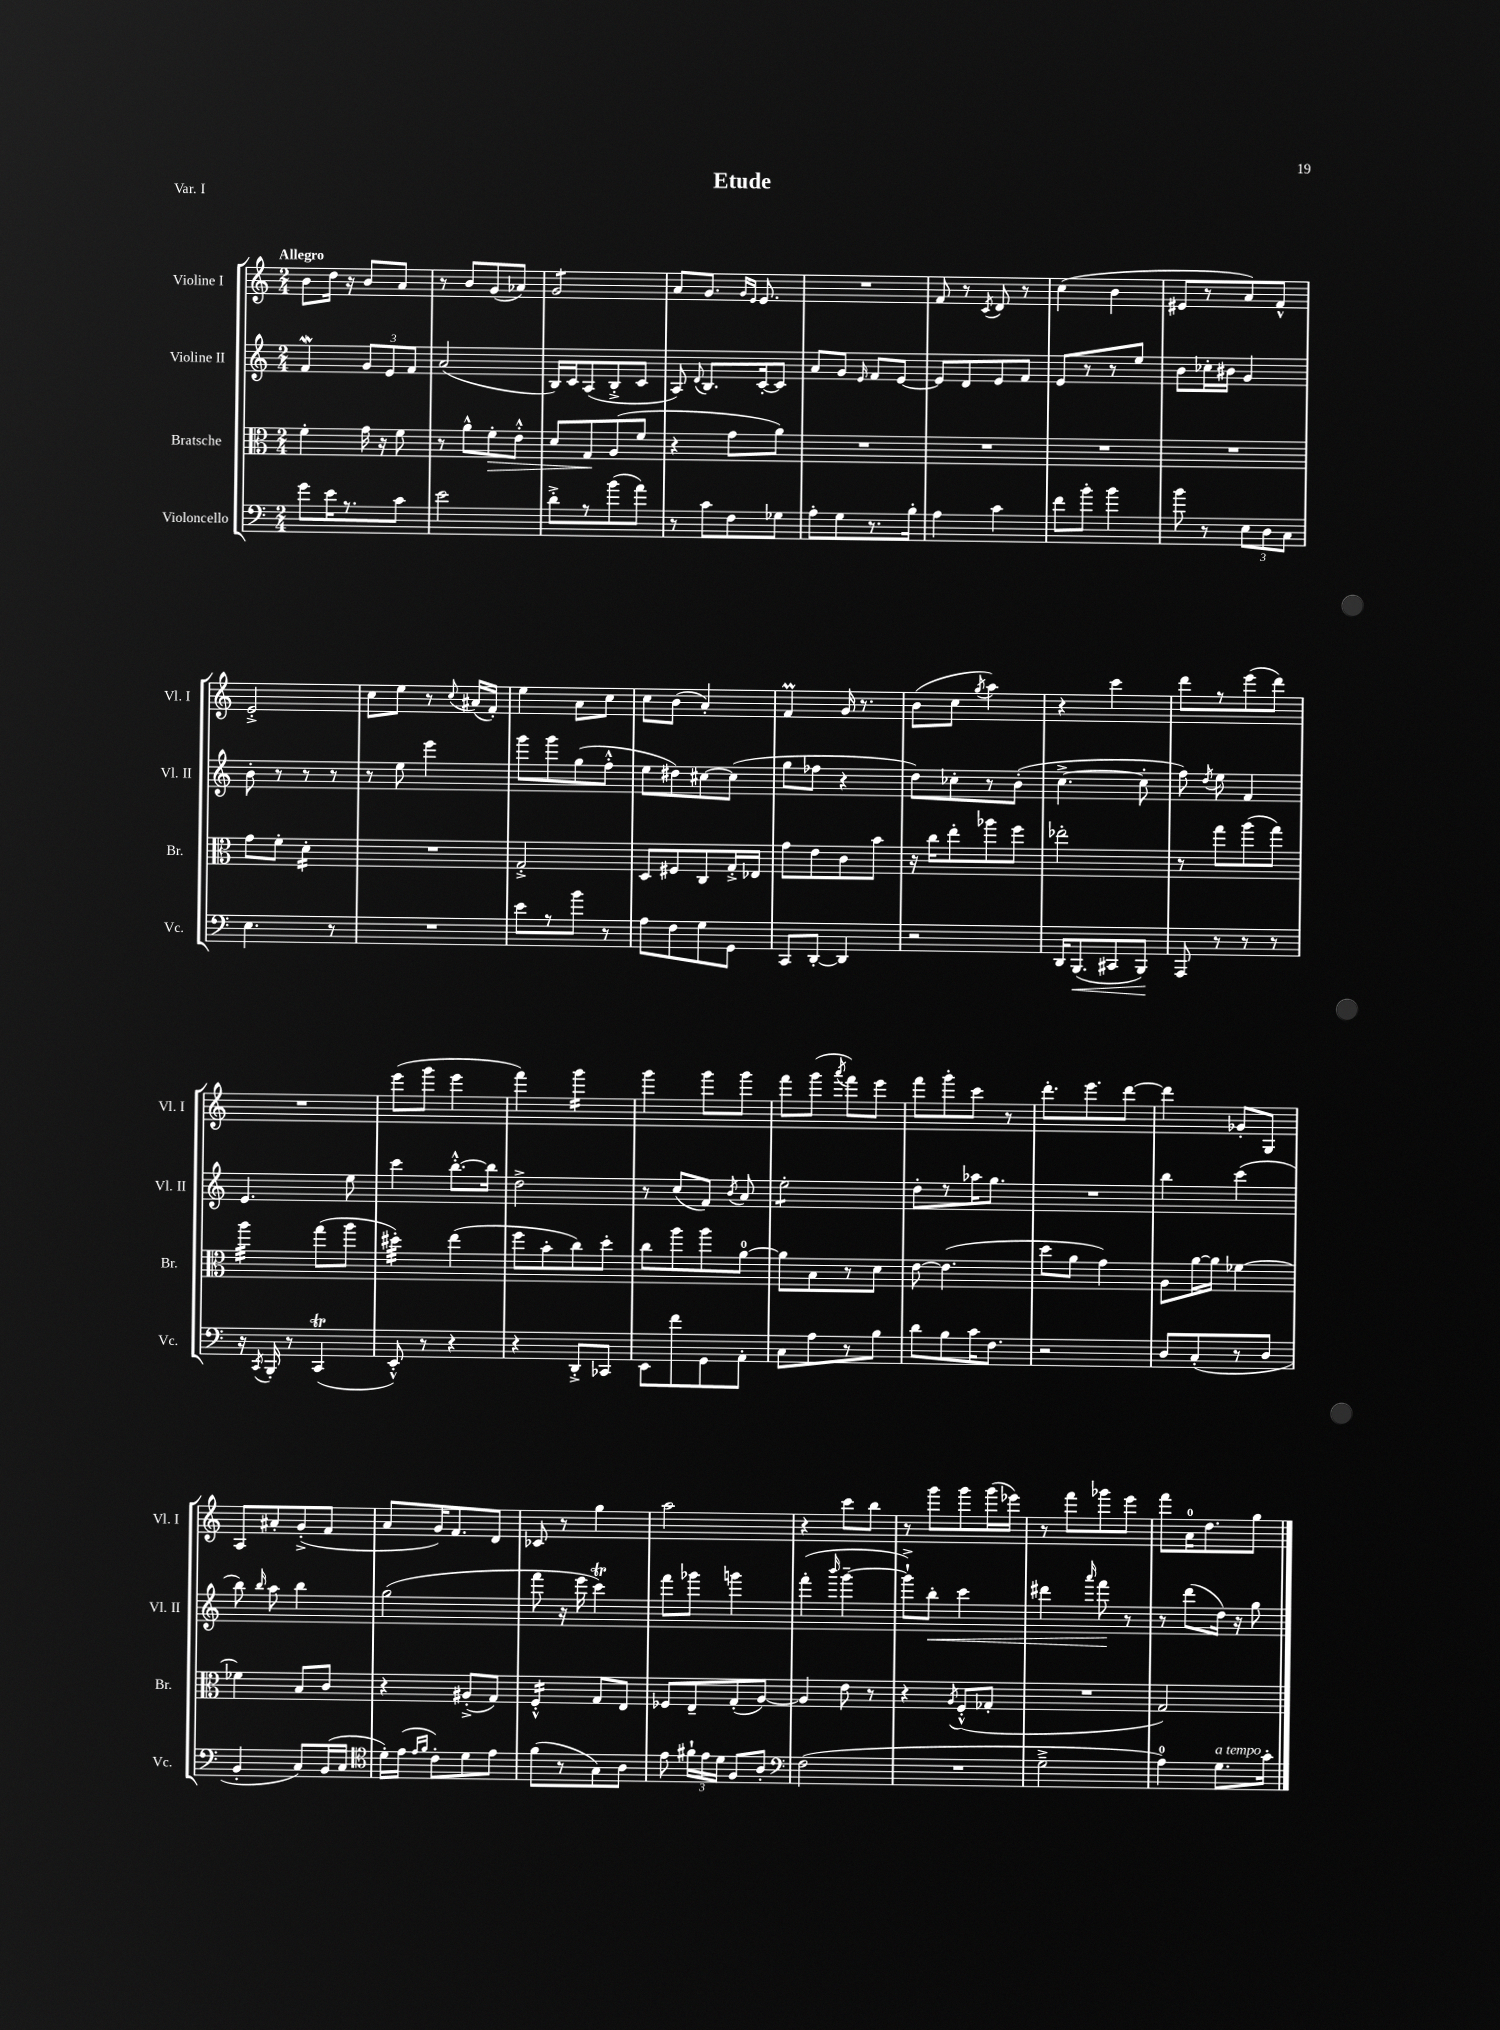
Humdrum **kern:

**kern	**kern	**kern	**kern
*staff4	*staff3	*staff2	*staff1
*clefF4	*clefC3	*clefG2	*clefG2
*k[]	*k[]	*k[]	*k[]
*M2/4	*M2/4	*M2/4	*M2/4
8g	4f'	4f	8b
16e	.	.	16dd
8.r	.	.	16r
.	16g	12g	8b
.	16r	.	.
.	.	12e	.
8c	8f	.	8a
.	.	12f	.
=	=	=	=
2e	8r	(2a	8r
.	8a^^	.	8b
.	8f'	.	(8g
.	8e'^^	.	8a-)
=	=	=	=
8d'^	8d	16B)	2g
.	.	16c	.
8r	8G	(8A	.
(8b	(8A	8B'^	.
8a)	8f	8c	.
=	=	=	=
8r	4r	8A)	8a
.	.	8qqd	.
8c	.	8.B	8.g
8F	8g	.	.
.	.	.	16qqg
.	.	.	16qqe
.	.	[16c'	8.e
8G-	8a)	8c]	.
=	=	=	=
8A'	2r	8a	2r
8G	.	8g	.
.	.	16qqe	.
8.r	.	8f	.
.	.	[8e	.
16B'	.	.	.
=	=	=	=
4A	2r	8e]	8f
.	.	8d	8r
.	.	.	8qc
4c	.	8e	8d
.	.	8f	8r
=	=	=	=
8f	2r	8e	(4cc
8b'	.	8r	.
4b	.	8r	4b
.	.	8ee	.
=	=	=	=
8b	2r	8b	8e#
8r	.	16cc-'	8r
.	.	16b#	.
12E	.	4g	8a)
12D	.	.	.
.	.	.	8f^^
12C	.	.	.
=	=	=	=
4.E	8g	8b'	2e'^
.	8f'	8r	.
.	4d'	8r	.
8r	.	8r	.
=	=	=	=
2r	2r	8r	8cc
.	.	8ee	8ee
.	.	4eee	8r
.	.	.	8qqcc
.	.	.	(16a#
.	.	.	16f')
=	=	=	=
8e	2G'^	8ggg	4ee
8r	.	8ggg	.
8b	.	(8gg	8a
8r	.	8ff'^^	8cc
=	=	=	=
8A	8D	8ee	8cc
8F	8F#	8dd#)	(8b
8G	8C	[8cc#	4a')
8GG	16G'^	(8cc#]	.
.	16E-	.	.
=	=	=	=
8CC	8g	8gg	4f
[8DD'	8e	8ff-	.
4DD]	8c	4r	16g
.	.	.	8.r
.	8b	.	.
=	=	=	=
2r	16r	8dd)	(8b
.	16cc	.	.
.	8ee'	8cc-'	8cc
.	.	.	8qgg
.	8aa-	8r	4aa)
.	8ff	(8b'	.
=	=	=	=
16DD	2ee-'	[4.cc^	4r
(8.BBB	.	.	.
8CC#	.	.	4ccc
8BBB)	.	8cc']	.
=	=	=	=
8AAA	8r	8ff)	8ddd
.	.	8qdd	.
8r	8gg	8ee	8r
8r	(8aa	4f	(8eee
8r	8gg)	.	8ddd)
=	=	=	=
16r	4aa	4.e	2r
8qCC	.	.	.
16BBB'	.	.	.
8r	.	.	.
(4CC	(8gg	.	.
.	8aa	8ee	.
=	=	=	=
8EE'^^)	4dd#')	4ccc	(8eee
8r	.	.	8ggg
4r	(4ee	[8.bb'^^	4eee
.	.	16bb]	.
=	=	=	=
4r	8ff	2dd^	4fff)
.	8b'	.	.
8DD'^	8cc)	.	4ggg
8CC-	8dd'	.	.
=	=	=	=
8EE	8cc	8r	4ggg
8f	8aa	(8cc	.
8GG	8aa	8f)	8ggg
.	.	8qb	.
8AA'	[8a	8a	8ggg
=	=	=	=
8C	8a]	2ee'	8fff
8A	8B	.	(8ggg
.	.	.	8qaaa
8r	8r	.	8fff)
8B	8d	.	8eee
=	=	=	=
8d	[8e	8dd'	8fff
8B	(4.e]	8r	8ggg'
16c	.	16aa-	8ccc
8.F	.	8.gg	.
.	.	.	8r
=	=	=	=
2r	8dd	2r	8.ddd'
.	8a	.	.
.	.	.	8.eee
.	4g)	.	.
.	.	.	[8ddd
=	=	=	=
8D	8A	4bb	4ddd]
(8C'	[16a	.	.
.	16a]	.	.
8r	[4f-	(4ccc	8g-'
8D	.	.	8G
=	=	=	=
4BB'	4f-]	8bb)	8A
.	.	16qqbb	.
.	.	8aa	8a#'
8C)	8B	4bb	(8g'^
(16BB	8c	.	8f
16C	.	.	.
=	=	=	=
*clefC4	*	*	*
16d')	4r	(2gg	8a
(16e	.	.	.
16qqe	.	.	.
16qqf	.	.	.
8c')	.	.	16g)
.	.	.	8.f
8d	(8A#'^	.	.
8e	8G)	.	8d
=	=	=	=
(8f	4F'^^	8fff	8c-
8r	.	16r	8r
.	.	16eee	.
8G)	8G	4ccc)	4gg
8A	8E	.	.
=	=	=	=
8e	8F-	8fff	2aa
24f#`	8E~	8ggg-	.
24e	.	.	.
24d	.	.	.
8F	(8G'	4ggg	.
8A'	[8A)	.	.
=	=	=	=
*clefF4	*	*	*
(2F	4A]	(4fff'	4r
.	.	16qqbbb	.
.	8e	[4ggg~	8ccc
.	8r	.	8bb
=	=	=	=
2r	4r	8ggg`^])	8r
.	.	8bb'	8ggg
.	8qA	.	.
.	(8F'^^	4ccc	8ggg
.	8G-'	.	(16ggg
.	.	.	16eee-)
=	=	=	=
2G~^	2r	4ddd#	8r
.	.	.	8fff
.	.	16qqaaa	.
.	.	8fff	8ggg-
.	.	8r	8eee
=	=	=	=
4A)	2G)	8r	8fff
.	.	(8ddd	16a
.	.	.	8.dd
8.G	.	16dd)	.
.	.	16r	.
.	.	8gg	8gg
16c'	.	.	.
==	==	==	==
*-	*-	*-	*-
